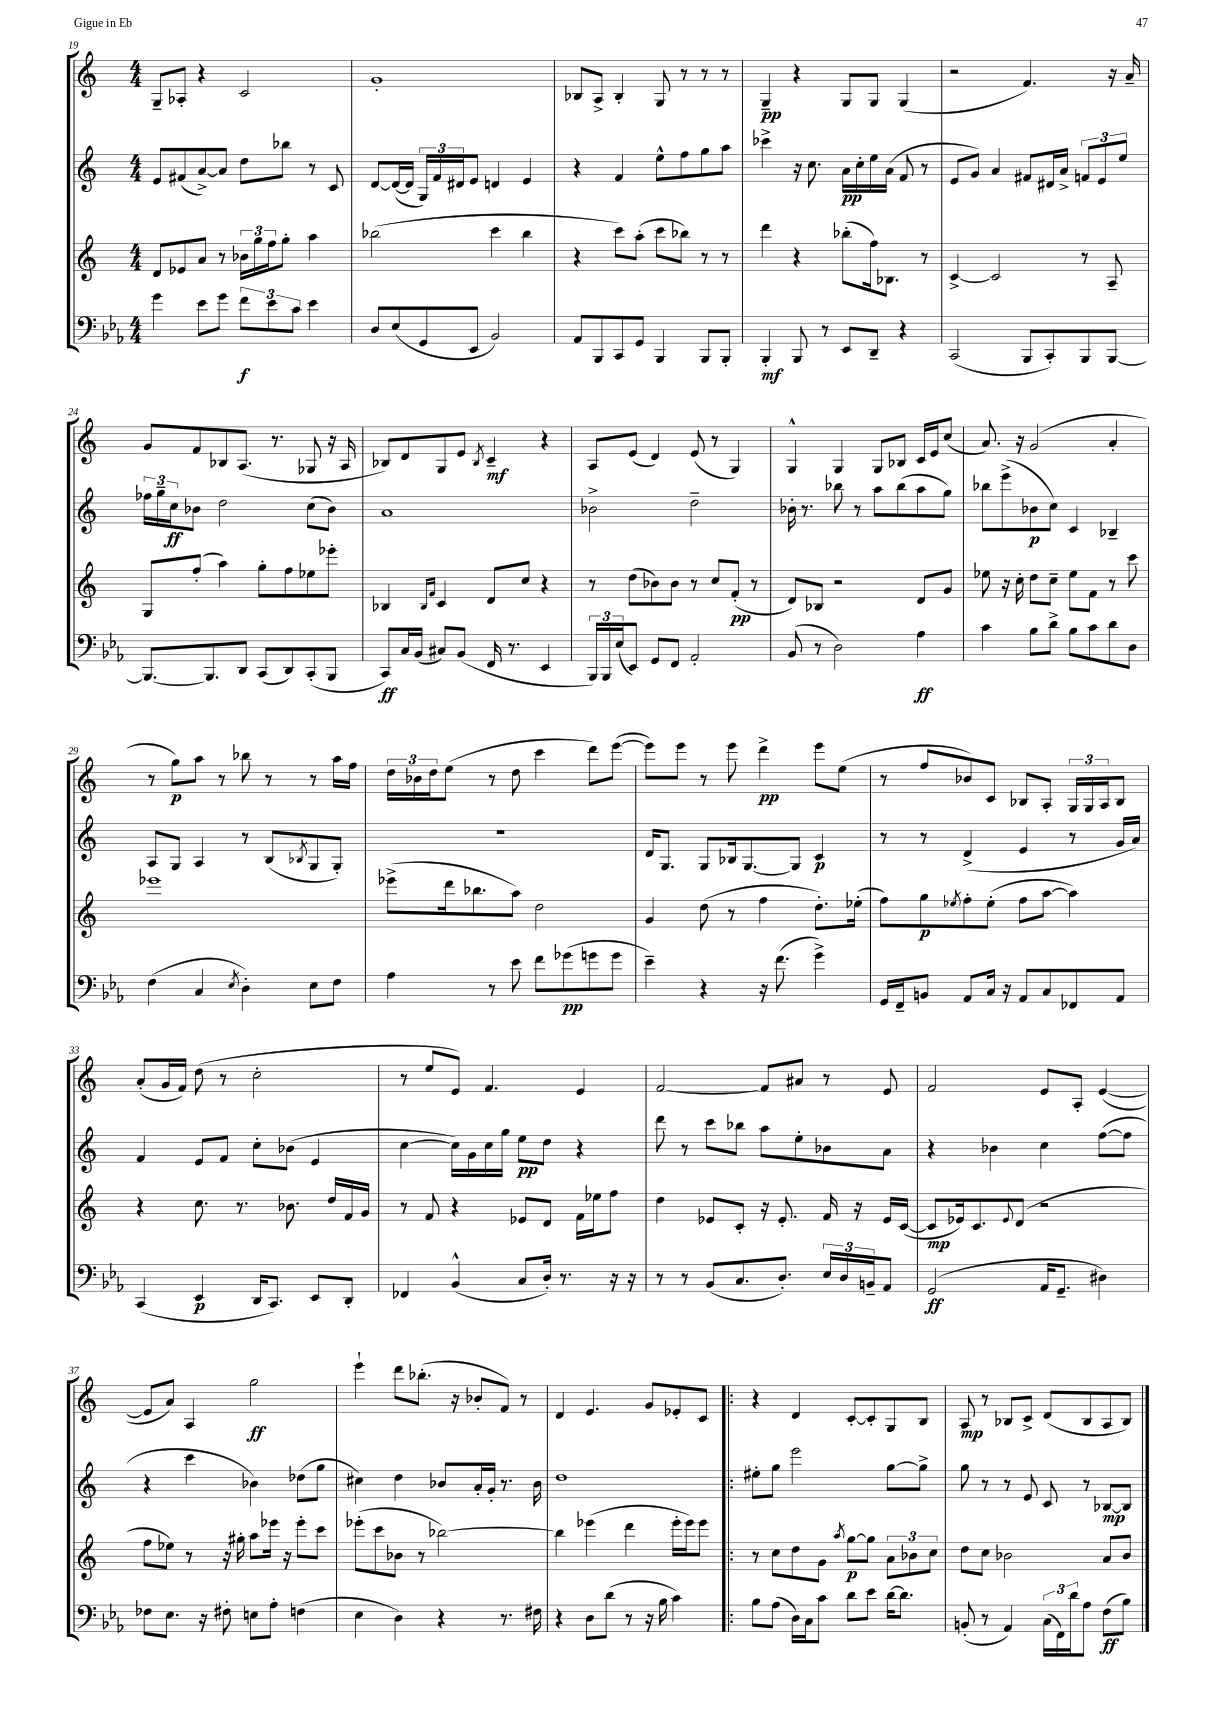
<<
\new StaffGroup <<
\new Staff = "s0" {
    \clef treble \key c \major \numericTimeSignature \time 4/4
    g8-- aes8-. r4 c'2 |
    g'1-. |
    bes8 a8-> bes4-. g8 r8 r8 r8 |
    g4--\pp r4 g8 g8 g4( |
    r2 f'4.) r16 a'16-- |
    g'8 f'8 bes8 a8.( r8. ges8 r16 a16 |
    bes8) d'8 g8 e'8 \acciaccatura { bes8 } c'4--\mf r4 |
    a8 e'8( d'4) e'8( r8 g4) |
    g4-^ g4 g8 bes8 c'16 e'16 c''8( |
    a'8.) r16 g'2( a'4-. |
    r8 g''8\p) a''8 r8 bes''8 r8 r8 a''16 f''16 |
    \tuplet 3/2 { d''16 bes'16 d''16 } e''8( r8 d''8 c'''4 d'''8) e'''8~( |
    e'''8) e'''8 r8 e'''8 d'''4->\pp e'''8 e''8( |
    r8 f''8 bes'8) c'8 bes8 a8-. \tuplet 3/2 { g16 g16 a16 } bes8 |
    a'8-.( g'16 f'16) d''8( r8 c''2-. |
    r8 e''8 e'8) f'4. e'4 |
    f'2~ f'8 ais'8 r8 e'8 |
    f'2 e'8 a8-. e'4~( |
    e'8 a'8) a4 g''2\ff |
    e'''4-! d'''8 bes''8.-.( r16 bes'8-. f'8) r8 |
    d'4 e'4. g'8 ees'8-. c'8 |
    \bar ".|:" r4 d'4 c'8~-. c'8-. g8 b8 |
    a8\mp r8 bes8 c'8-> d'8( bes8 a8 bes8) \bar "|." |
}
\new Staff = "s1" {
    \clef treble \key c \major \numericTimeSignature \time 4/4
    e'8 fis'8( a'8~->) a'8 d''8 bes''8 r8 c'8 |
    d'8~ d'16~( d'16 \tuplet 3/2 { g16) f'16 dis'16 } e'8 d'4 e'4 |
    r4 f'4 e''8-^ f''8 g''8 a''8 |
    ces'''4-> r16 c''8. a'16\pp c''16-. e''16 a'16( f'8 r8 |
    e'8 g'8) a'4 fis'8 dis'16 a'16-> \tuplet 3/2 { f'8 e'8 e''8 } |
    \tuplet 3/2 { fes''16 g''16-- c''16\ff } bes'8 d''2 c''8( bes'8) |
    a'1 |
    bes'2-> d''2-- |
    bes'16-. r8. bes''8 r8 a''8 bes''8( a''8 g''8) |
    bes''8 e'''8->( bes'8\p c''8) c'4 bes4-- |
    a8 g8 a4 r8 b8( \acciaccatura { bes8 } g8 g8-.) |
    R1 |
    d'16 g8. g8 bes16 g8.~ g8 c'4\p |
    r8 r8 d'4->( e'4 r8 g'16 a'16) |
    f'4 e'8 f'8 c''8-. bes'8( e'4 |
    c''4~ c''16) g'16 c''16 g''16 e''8\pp d''8 r4 |
    d'''8 r8 c'''8 bes''8 a''8 e''8-. bes'8 a'8 |
    r4 bes'4 c''4 f''8~( f''8 |
    r4 c'''4 bes'4) des''8( g''8 |
    cis''4) d''4 bes'8 a'16-. g'16-. r8. bes'16 |
    d''1 |
    \bar ".|:" eis''8-. g''8 e'''2 g''8~ g''8-> |
    g''8 r8 r8 e'8 c'8 r8 bes8~\mp bes8 \bar "|." |
}
\new Staff = "s2" {
    \clef treble \key c \major \numericTimeSignature \time 4/4
    d'8 ees'8 a'8 r8 \tuplet 3/2 { bes'16 g''16 f''16 } g''8-. a''4 |
    bes''2( c'''4 bes''4 |
    r4 c'''8) a''8-.( c'''8 bes''8) r8 r8 |
    d'''4 r4 bes''8-.( f''16) bes8. r8 |
    c'4~-> c'2 r8 a8-- |
    g8 f''8-.( a''4) g''8-. f''8 ees''8 ees'''8-. |
    bes4 \grace { bes16 f'16 } c'4 d'8 c''8 r4 |
    r8 d''8( bes'8) bes'8 r8 c''8 f'8-.\pp( r8 |
    d'8) bes8 r2 d'8 g'8 |
    ees''8 r16 c''16-. d''8 c''8-- ees''8 f'8 r8 c'''8 |
    ees'''1 |
    ees'''8->( d'''16 bes''8. a''8) d''2 |
    g'4 d''8( r8 f''4 d''8.-.) ees''16-.( |
    f''8) g''8\p \acciaccatura { ees''8 } f''8-. ees''8-.( f''8 a''8~ a''4) |
    r4 c''8. r8. bes'8. d''16 f'16 g'16 |
    r8 f'8 r4 ees'8 d'8 f'16 ees''16 f''8 |
    d''4 ees'8 c'8-. r16 ees'8.-. f'16 r16 ees'16 c'16~( |
    c'8\mp ees'16) c'8. \appoggiatura { ees'8 } d'8( r2 |
    f''8 ees''8) r8 r16 gis''16-. a''8 ees'''16 r16 ees'''8-. c'''8 |
    ees'''8-.( c'''8 bes'8 r8 bes''2~) |
    bes''4 ees'''4( d'''4 ees'''16-. ees'''16) ees'''8 |
    \bar ".|:" r8 c''8 d''8 g'8 \acciaccatura { a''8 } g''8~\p g''8 \tuplet 3/2 { a'8 bes'8 c''8 } |
    d''8 c''8 bes'2 a'8 bes'8 \bar "|." |
}
\new Staff = "s3" {
    \clef bass \key ees \major \numericTimeSignature \time 4/4
    g'4 ees'8 g'8 \tuplet 3/2 { f'8\f ees'8 c'8 } ees'4 |
    d8 ees8( g,8 ees,8 bes,2) |
    aes,8 bes,,8 c,8 g,8 bes,,4 bes,,8 bes,,8-. |
    bes,,4-.\mf bes,,8 r8 ees,8 d,8-- r4 |
    c,2( bes,,8 c,8-.) bes,,8 bes,,8~ |
    bes,,8.~ bes,,8. d,8 c,8( d,8) c,8-.( bes,,8 |
    c,8\ff) c16 bes,16( cis8) bes,8( f,16 r8. ees,4 |
    \tuplet 3/2 { bes,,16) bes,,16 ees16( } ees,8) g,8 f,8 aes,2-. |
    bes,8( r8 d2) aes4\ff |
    c'4 bes8 d'8-> bes8 c'8 d'8 d8 |
    f4( c4 \acciaccatura { ees8 } d4-.) ees8 f8 |
    aes4 r8 ees'8 f'8 ges'8\pp( g'8 g'8 |
    ees'4--) r4 r16 f'8.( g'4->) |
    g,16 f,16-- b,8 aes,8 c16 r16 aes,8 c8 fes,8 aes,8 |
    c,4( ees,4\p d,16 c,8.) ees,8 d,8-. |
    fes,4 bes,4-^( c8 d16-.) r8. r16 r16 |
    r8 r8 bes,8( c8. d8.-.) \tuplet 3/2 { ees16 d16 b,16-- } aes,8 |
    g,2\ff( aes,16 g,8.-- dis4) |
    fes8 ees8. r16 fis8-. e8 aes8-. f4( |
    ees4 d4) r4 r8. fis16 |
    r4 d8 d'8( r8 r16 bes16 c'4) |
    \bar ".|:" bes8 aes8( d16) c16 c'8 d'8 ees'8 d'16~ d'8. |
    b,8-.( r8 aes,4) \tuplet 3/2 { c16( f,16) d'16 } aes8 f8\ff( bes8) \bar "|." |
}
>>
>>
\layout { \context { \Score currentBarNumber = #19 } }
